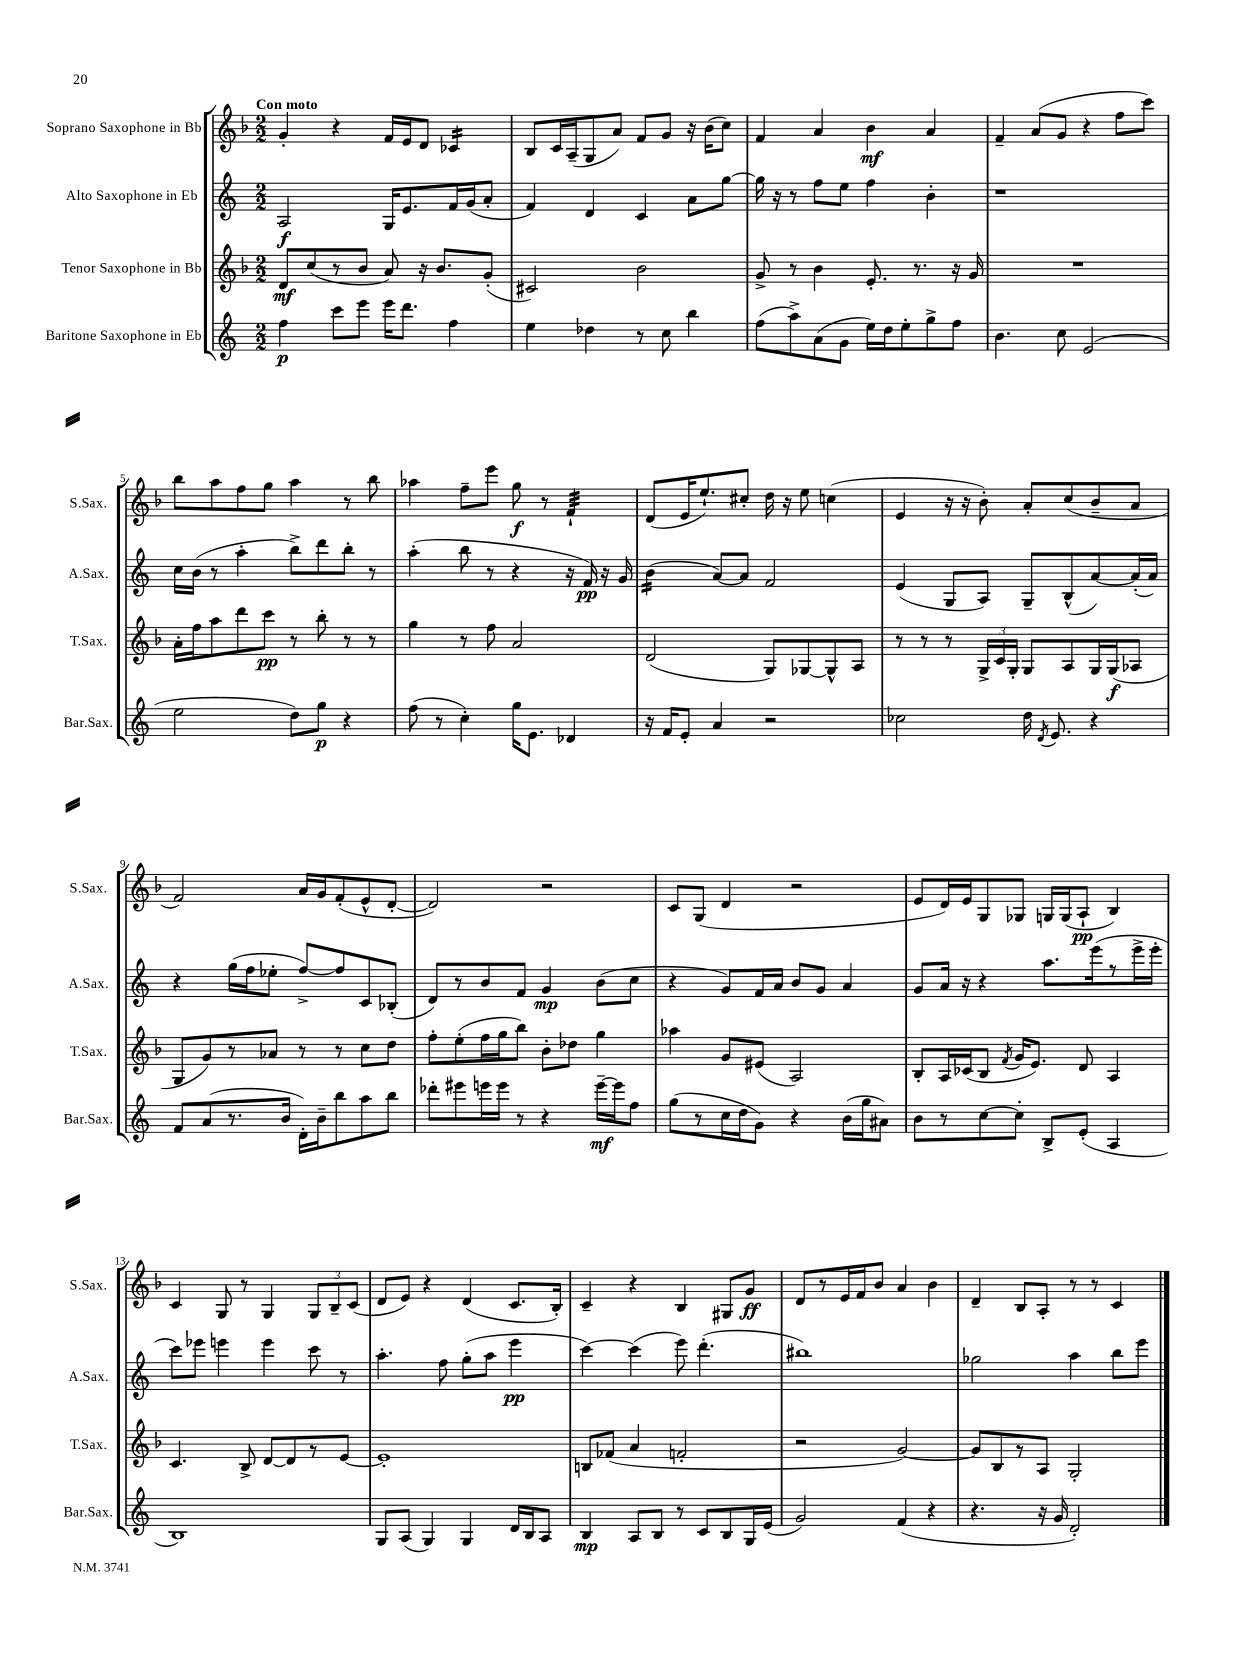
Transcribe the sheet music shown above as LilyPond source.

<<
\new StaffGroup <<
\new Staff = "s0" \with { instrumentName = "Soprano Saxophone in Bb" shortInstrumentName = "S.Sax." } {
    \clef treble \key f \major \numericTimeSignature \time 2/2 \tempo "Con moto"
    \autoBeamOff g'4-. r4 f'16[ e'16 d'8] ces'4:16 |
    bes8[ c'16 a16--( g8 a'8]) f'8[ g'8] r16 bes'16[( c''8]) |
    f'4 a'4 bes'4\mf a'4 |
    f'4-- a'8[( g'8] r4 f''8[ c'''8]) |
    bes''8[ a''8 f''8 g''8] a''4 r8 bes''8 |
    aes''4 f''8[-- e'''8] g''8\f r8 f'4:32-! |
    d'8[( e'16 e''8.-!) cis''8]-. d''16 r16 e''8 c''4( |
    e'4 r16 r16 bes'8-.) a'8[-. c''8( bes'8-- a'8] |
    f'2) a'16[ g'16 f'8-.( e'8-^ d'8]~-. |
    d'2) r2 |
    c'8[ g8]( d'4 r2 |
    e'8[ d'16) e'16 g8 ges8] g16[ g16( a8]-!\pp bes4) |
    c'4 g8 r8 g4 \tuplet 3/2 { g8[ bes8-- c'8]( } |
    d'8[ e'8]) r4 d'4( c'8.[ bes16]-.) |
    c'4-- r4 bes4 gis8[ g'8]\ff |
    d'8[ r8 e'16 f'16 bes'8] a'4 bes'4 |
    d'4-- bes8[ a8]-. r8 r8 c'4 \bar "|." |
}
\new Staff = "s1" \with { instrumentName = "Alto Saxophone in Eb" shortInstrumentName = "A.Sax." } {
    \clef treble \key c \major \numericTimeSignature \time 2/2
    \autoBeamOff a2\f g16[ e'8. f'16 g'16( a'8]-. |
    f'4) d'4 c'4 a'8[ g''8]~ |
    g''16 r16 r8 f''8[ e''8] f''4 b'4-. |
    r1 |
    c''16[ b'16]( r8 a''4-. b''8[->) d'''8 b''8]-. r8 |
    a''4-.( b''8 r8 r4 r16 f'16\pp) r16 g'16 |
    b'4:16( a'8[~) a'8] f'2 |
    e'4( g8[ a8]) g8[-- b8-^( a'8~) a'16-.( a'16]) |
    r4 g''16[( f''16 ees''8]-. f''8[~->) f''8 c'8 bes8]-.( |
    d'8[) r8 b'8 f'8] g'4\mp b'8[( c''8] |
    r4 g'8[) f'16 a'16] b'8[ g'8] a'4 |
    g'8[ a'16] r16 r4 a''8.[ e'''16( r8 e'''16-> e'''16]-. |
    c'''8[) ees'''8] e'''4 e'''4 c'''8 r8 |
    a''4.-. f''8 g''8[-.( a''8] e'''4\pp |
    c'''4~) c'''4( e'''8) d'''4.-.( |
    bis''1) |
    ges''2 a''4 b''8[ e'''8] \bar "|." |
}
\new Staff = "s2" \with { instrumentName = "Tenor Saxophone in Bb" shortInstrumentName = "T.Sax." } {
    \clef treble \key f \major \numericTimeSignature \time 2/2
    \autoBeamOff d'8[\mf c''8( r8 bes'8] a'8) r16 bes'8.[ g'8]-.( |
    cis'2) bes'2 |
    g'8-> r8 bes'4 e'8.-. r8. r16 g'16 |
    R1 |
    a'16[-. f''16 a''8 d'''8 c'''8]\pp r8 bes''8-. r8 r8 |
    g''4 r8 f''8 a'2 |
    d'2( g8[) ges8~ ges8-^ a8] |
    r8 r8 r8 \tuplet 3/2 { g16[-> c'16 g16]-. } g8[ a8 g16 g16\f( aes8] |
    g8[ g'8) r8 aes'8] r8 r8 c''8[ d''8] |
    f''8[-. e''8-.( f''16 g''16 bes''8]) bes'8[-. des''8] g''4 |
    aes''4 g'8[ eis'8]( a2) |
    bes8[-. a16 ces'16( bes8] \acciaccatura { f'8 } g'16[ e'8.]) d'8 a4 |
    c'4. bes8-> d'8[~ d'8 r8 e'8]~ |
    e'1-. |
    b8[ fes'8]( a'4 f'2-. |
    r2 g'2~) |
    g'8[ bes8 r8 a8] g2-. \bar "|." |
}
\new Staff = "s3" \with { instrumentName = "Baritone Saxophone in Eb" shortInstrumentName = "Bar.Sax." } {
    \clef treble \key c \major \numericTimeSignature \time 2/2
    \autoBeamOff f''4\p c'''8[ e'''8] e'''16[ d'''8.] f''4 |
    e''4 des''4 r8 c''8 b''4 |
    f''8[( a''8->) a'8( g'8] e''16[) d''16 e''8-. g''8-> f''8] |
    b'4. c''8 e'2( |
    e''2 d''8[) g''8]\p r4 |
    f''8( r8 c''4-.) g''16[ e'8.] des'4 |
    r16 f'16[ e'8]-. a'4 r2 |
    ces''2 d''16 \acciaccatura { d'8 } e'8. r4 |
    f'8[ a'8( r8. b'16] d'16[-.) b'16-- b''8 a''8 b''8] |
    des'''8[-. eis'''8 e'''16 e'''16] r8 r4 e'''16[~--\mf e'''16 f''8] |
    g''8[( r8 c''16 d''16 g'8]) r4 b'16[( g''16 ais'8]) |
    b'8[ r8 c''8~ c''8]-. b8[-> e'8]-.( a4 |
    b1) |
    g8[ a8]( g4) g4 d'16[ b16 a8] |
    b4\mp a8[ b8] r8 c'8[ b8 g16 e'16]( |
    g'2) f'4( r4 |
    r4. r16 g'16 d'2-.) \bar "|." |
}
>>
>>
